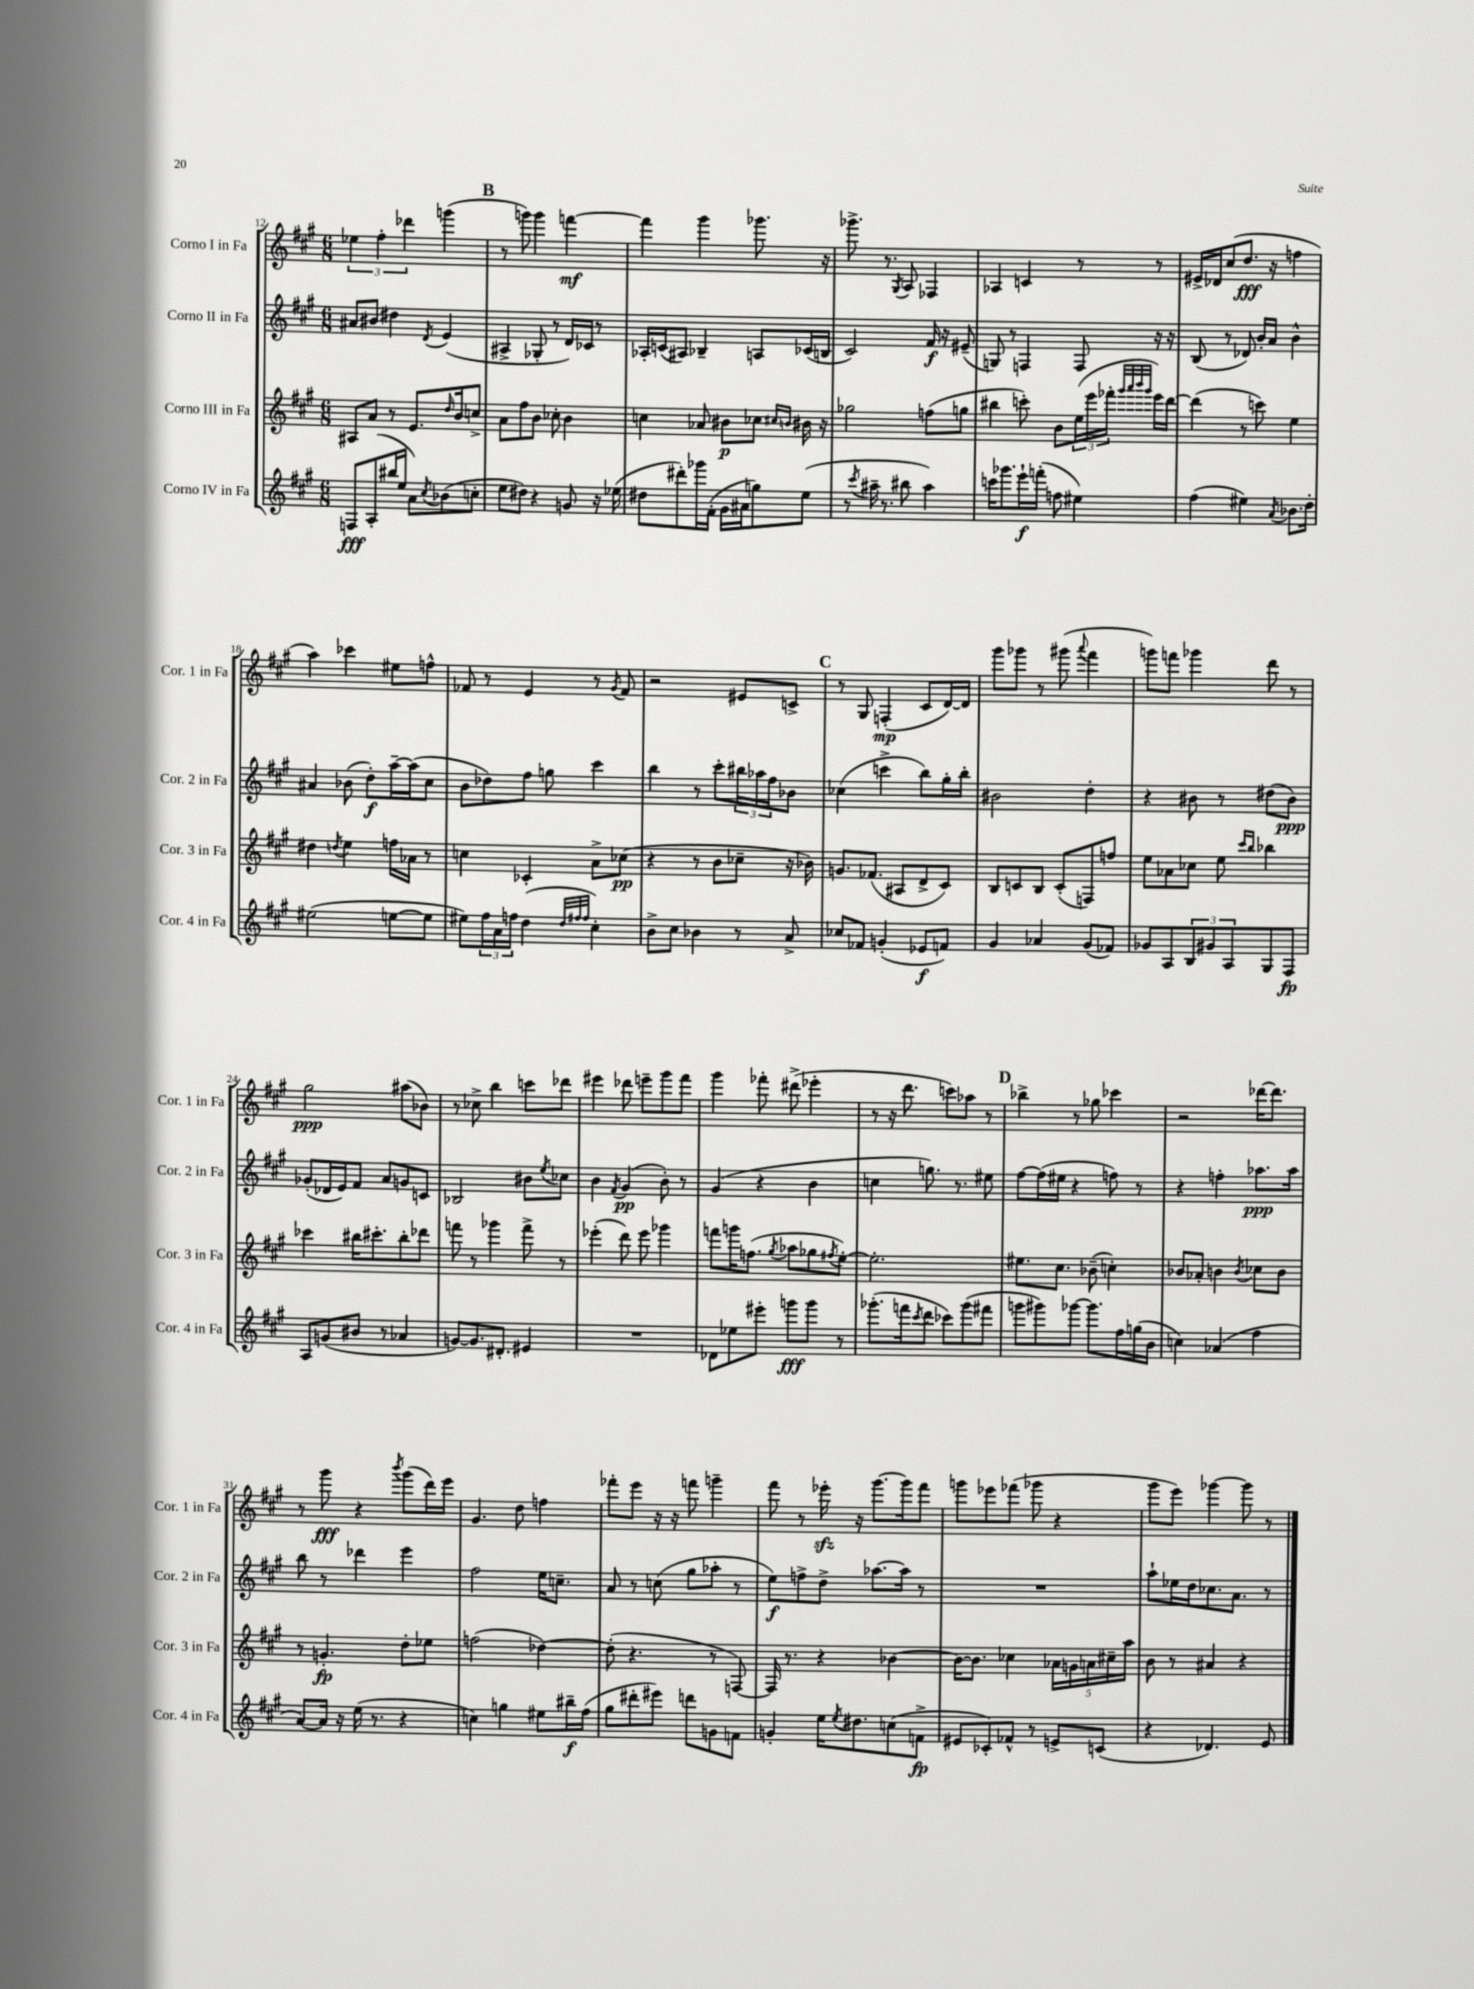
<<
\new StaffGroup <<
\new Staff = "s0" \with { instrumentName = "Corno I in Fa" shortInstrumentName = "Cor. 1 in Fa" } {
    \clef treble \key a \major \numericTimeSignature \time 6/8
    \tuplet 3/2 { ees''4 fis''4-. des'''4 } g'''4( |
    \mark \markup { \bold "B" } r8 g'''8) g'''4 f'''4~\mf |
    f'''4 gis'''4 ges'''8. r16 |
    ges'''8.-> r8. \acciaccatura { gis8 } a8 fes4 |
    aes4 c'4 r8 r8 |
    eis'16-> des'16 cis''8( d''8.\fff r16 f''4 |
    a''4) ces'''4 eis''8 f''8-^ |
    fes'8 r8 e'4 r8 \acciaccatura { gis'8 } fes'8 |
    r2 eis'8 c'8-> |
    \mark \markup { \bold "C" } r8 gis8 f4-.\mp( cis'8 d'16~) d'16 |
    gis'''8 ges'''8 r8 gis'''8( \appoggiatura { a'''8 } fis'''4 |
    g'''8) f'''8 ges'''4 d'''8 r8 |
    gis''2\ppp ais''8( bes'8) |
    r8 ces''8-> b''4 c'''8 des'''8 |
    eis'''4 des'''8 e'''8-- gis'''8 fis'''8 |
    gis'''4 fes'''8-. dis'''8->( ees'''4-. |
    r8 r16 d'''8. c'''8) aes''8 r8 |
    \mark \markup { \bold "D" } bes''4-> r8 ges''8 ces'''4 |
    r2 des'''16~ des'''8. |
    r8 gis'''8\fff r4 \acciaccatura { b'''8 } gis'''8( d'''16) e'''16 |
    gis'4. d''8 f''4 |
    fes'''8-. e'''8 r16 r16 f'''8 g'''4-- |
    fis'''8 r8 ees'''16-.\sfz r16 gis'''8.~ gis'''16 fis'''8 |
    g'''8 ees'''8 fes'''8( ges'''8 r4 |
    gis'''8 e'''8) ges'''4~ ges'''8 r8 \bar "|." |
}
\new Staff = "s1" \with { instrumentName = "Corno II in Fa" shortInstrumentName = "Cor. 2 in Fa" } {
    \clef treble \key a \major \numericTimeSignature \time 6/8
    ais'8 bis'8 dis''4 \acciaccatura { d'8 } e'4( |
    \mark \markup { \bold "B" } ais4-> ges8-. r8 d'16) ces'16 r8 |
    aes16-. c'16( ais8) bes4-- a8 ces'16( b16 |
    cis'2) fis'16\f r16 eis'8--( |
    g8) r8 f4 f8 r16 r16 |
    b8( r8 des'8) b'16-. a'16 b'4-^ |
    ais'4 bes'8( d''8-.\f) a''16~-- a''16( cis''8 |
    b'8 des''8) fis''8 g''8 cis'''4 |
    b''4 r8 cis'''8-. \tuplet 3/2 { bis''16 aes''16 fis''16 } bes'8 |
    \mark \markup { \bold "C" } ces''4( c'''4-> b''8) gis''16-. b''16-. |
    bis'2 d''4-. |
    r4 bis'8 r8 dis''8( bis'8\ppp) |
    ges'8-.( des'16 e'16) fis'8 a'8 g'8 c'8 |
    bes2 bis'8 \acciaccatura { e''8 } ces''8 |
    b'4 \acciaccatura { fis'8 } gis'4\pp( b'8-.) r8 |
    gis'4( r4 b'4 |
    c''4 g''8.) r8. eis''8 |
    \mark \markup { \bold "D" } fis''8~ fis''16( eis''16 r4 f''8) r8 |
    r4 f''4-. aes''8.\ppp aes''16 |
    b''8 r8 des'''4 e'''4 |
    fis''2 e''16 c''8.-- |
    a'8 r8 c''8( gis''8 aes''8-. r8 |
    e''8\f) f''8-> d''8-> aes''8.~ aes''16 r8 |
    R2. |
    a''8-! ees''16 d''16 ces''8. a'8. r8 \bar "|." |
}
\new Staff = "s2" \with { instrumentName = "Corno III in Fa" shortInstrumentName = "Cor. 3 in Fa" } {
    \clef treble \key a \major \numericTimeSignature \time 6/8
    ais8 a'8 r8 e'8. \grace { d''16 } b'16 c''8-> |
    \mark \markup { \bold "B" } a'8 fis''8 b'8 ces''8-. b'4 |
    c''4 aes'8 bis'8\p ces''8 \grace { cis''16 b'16 } bis'16 r16 |
    ges''2 f''8( g''8 |
    bis''4 c'''8-.) b'8 \tuplet 3/2 { e''16( e'''16 fes'''16-. } \grace { gis'''32 a'''32 b'''32 gis'''32 } e'''16) d'''16~ |
    d'''4( r8 c'''8) e''4 |
    dis''4 \acciaccatura { d''8 } e''4 f''16 aes'16 r8 |
    c''4 ces'4-. a'8-> ces''8\pp( |
    r4 r8 b'8 ces''8-- r16 bes'16) |
    \mark \markup { \bold "C" } g'8. fes'8.( ais8 d'8-> cis'8) |
    b8 c'8 b8 c'8-.( f8) f''8 |
    e''8 aes'8 ces''8 e''8 \grace { cis'''16 b''16 } bes''4 |
    ces'''4 bis''16 cis'''8.-. bis''8-. des'''8 |
    f'''8 r8 ges'''4 f'''8-> r8 |
    ees'''4-.( d'''8) ees'''8 ges'''4 |
    f'''8 g'''16 f''8.( \acciaccatura { gis''8 } aes''8 ges''8 \acciaccatura { fis''8 } e''8~-.) |
    e''2.-. |
    \mark \markup { \bold "D" } eis''8. cis''8. bes'8--( c''4-.) |
    bes'8 aes'8-. b'4 \acciaccatura { b'8 } ces''8 b'8 |
    r8 g'4.-.\fp d''8-. ees''8 |
    f''2( des''4~) |
    des''8-.( r4. r8 f8~) |
    f16 r8. r4 bes'4~ |
    bes'16~ bes'8. ces''4 \tuplet 5/4 { aes'16 g'16 a'16 cis''16-- a''16 } |
    b'8 r8 ais'4 r4 \bar "|." |
}
\new Staff = "s3" \with { instrumentName = "Corno IV in Fa" shortInstrumentName = "Cor. 4 in Fa" } {
    \clef treble \key a \major \numericTimeSignature \time 6/8
    f8\fff a8-.( bis''16 e''16 a'8) \acciaccatura { cis''8 } bes'8( c''8-. |
    \mark \markup { \bold "B" } e''8 dis''8) r4 g'8 r16 ees''16( |
    dis''8 dis'''8-.) ges'''16 fis'16-.( gis'16 ais'16 g''8) e''8( |
    r8 \acciaccatura { cis'''8 } ais''16-- r8. bis''8 ais''4) |
    c'''16 ges'''8. e'''16-!\f f'''16-.( f''8 eis''4) |
    fis''4( eis''4) \acciaccatura { a'8 } bes'8. d''16-. |
    eis''2( e''8~ e''8 |
    eis''8) \tuplet 3/2 { fis''16 a'16 f''16 } d''4( \grace { d''32 fis''32 fis''32 } cis''4-.) |
    b'8-> cis''8 bes'4 r8 a'8-> |
    \mark \markup { \bold "C" } ces''8 fes'8 g'4-.( ees'8\f f'8) |
    gis'4 aes'4 gis'8( fes'8) |
    ges'8 a8 \tuplet 3/2 { b8 gis'8 a8 } gis8 fis8\fp |
    a8 g'8( bis'8 r8 aes'4 |
    g'8~) g'8. dis'8.-. eis'4 |
    R2. |
    des'8 ees''8 eis'''8-. g'''8\fff g'''8 r8 |
    ges'''8.-.( f'''16 \acciaccatura { cis'''8 } d'''8 ces'''8) ges'''8( fis'''8 |
    \mark \markup { \bold "D" } g'''8 gis'''8) ges'''8~ ges'''8. fis''16 g''16( b'16 |
    c''4) aes'4( fis''4 |
    a'8~) a'16 r16 e''16( r8. r4 |
    c''4) g''4 eis''8 bis''16--\f fis''16( |
    gis''8 dis'''8-. eis'''8) d'''8 g'8 f'8 |
    g'4-. e''16 \acciaccatura { e''8 } dis''8. c''8( f'8->\fp |
    eis'8 ces'8-.) fes'8-^ r8 e'8-> c'8( |
    r4 des'4.) e'8 \bar "|." |
}
>>
>>
\layout { \context { \Score currentBarNumber = #12 } }
